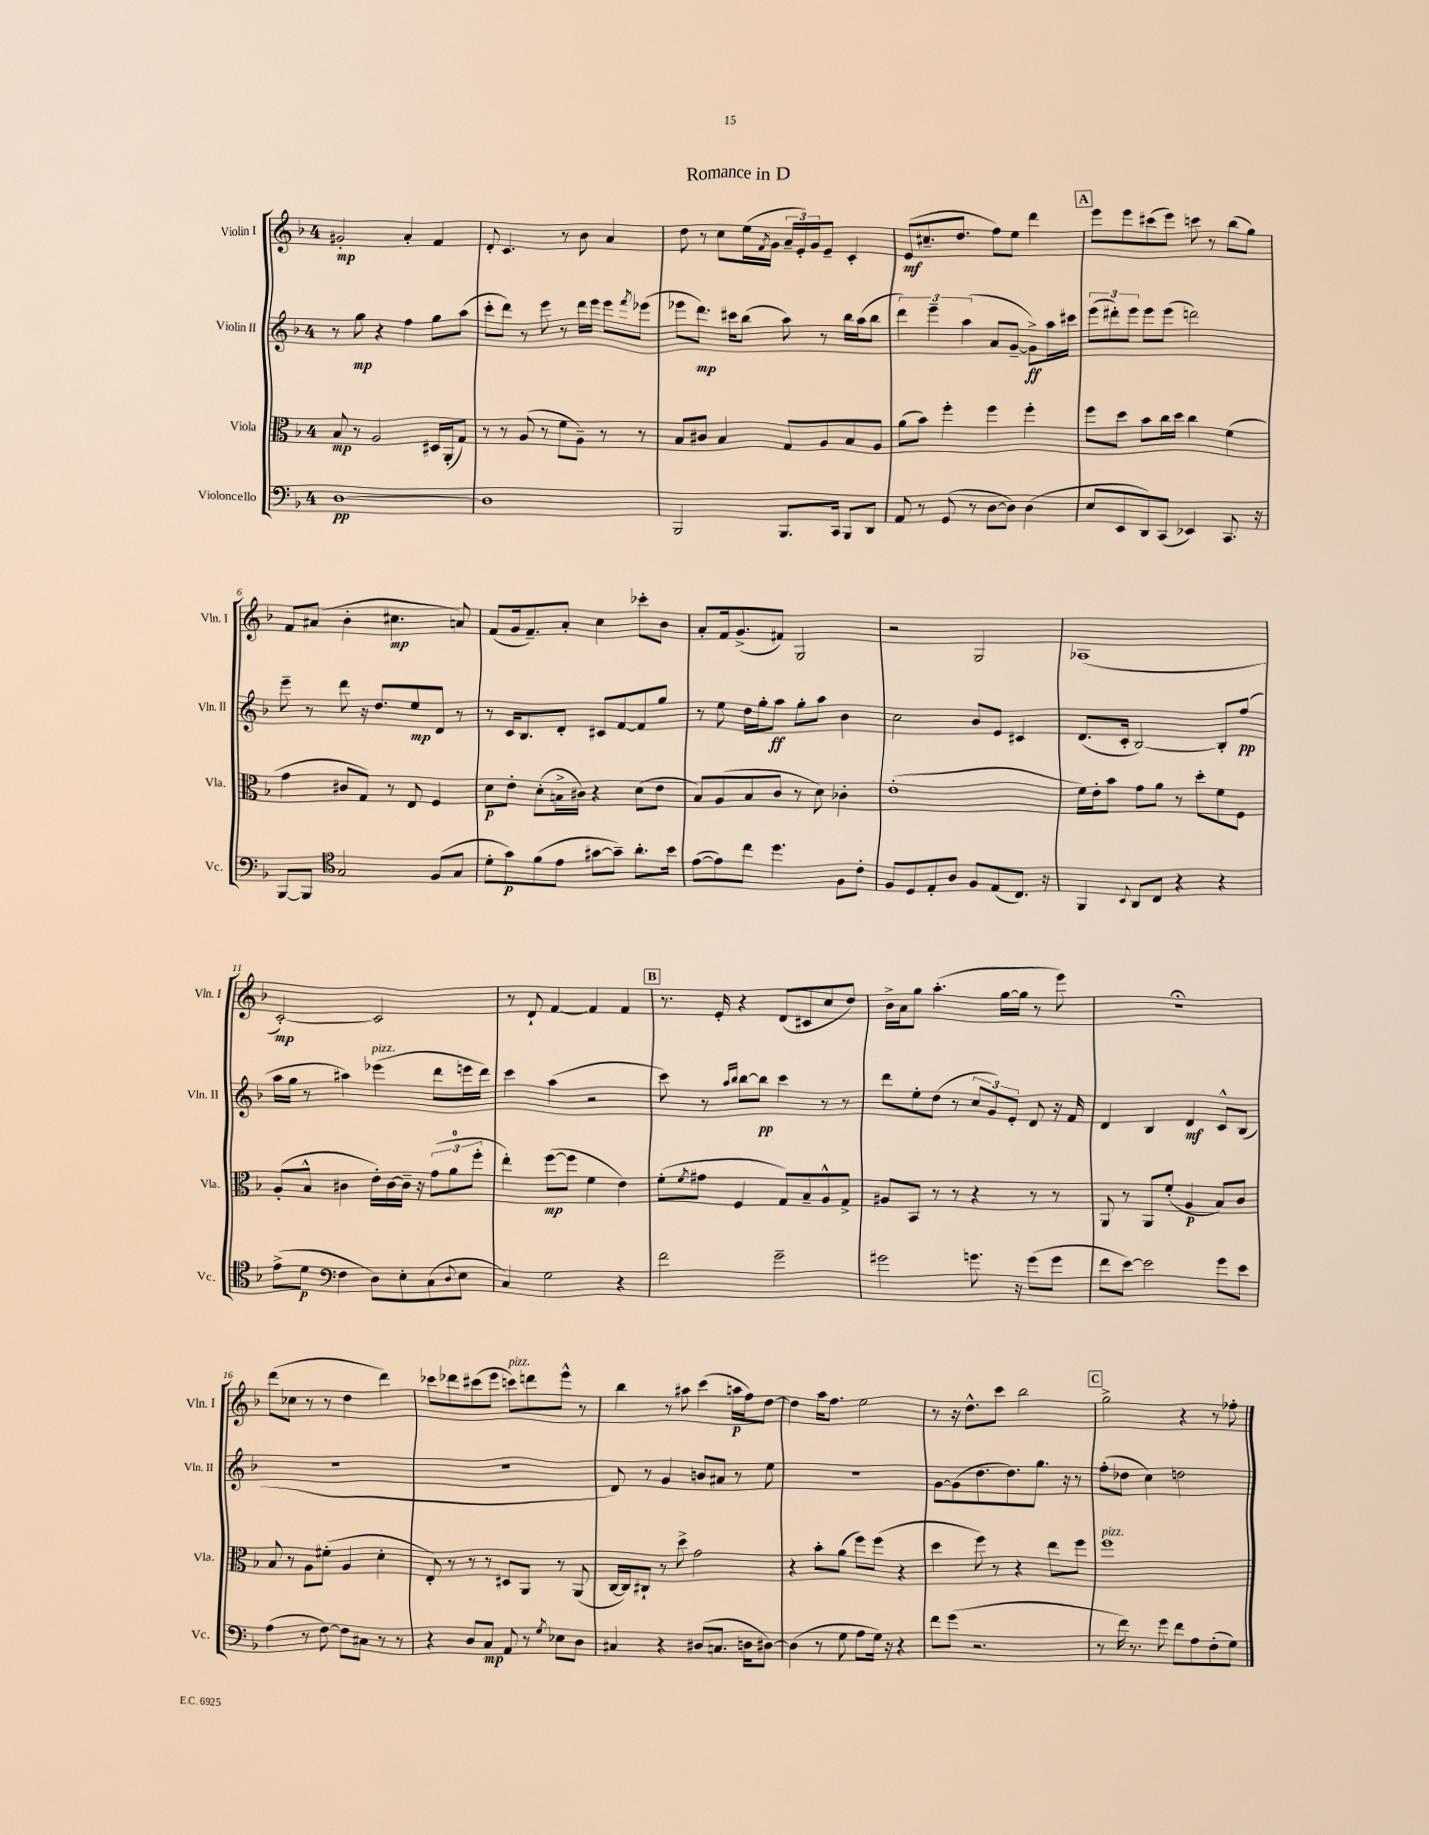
\header { title = "Romance in D" }
<<
\new StaffGroup <<
\new Staff = "s0" \with { instrumentName = "Violin I" shortInstrumentName = "Vln. I" } {
    \clef treble \key f \major \once \override Staff.TimeSignature.style = #'single-digit \time 4/4
    gis'2-.\mp a'4-. f'4 |
    d'8-. c'4. r8 bes'8 a'4 |
    d''8 r8 c''8 e''16( \acciaccatura { f'8 } g'16 \tuplet 3/2 { a'16-- e'16-.) g'16 } e'8-- c'4-. |
    e'8\mf( cis''8.-- d''8. f''8) e''8 d'''4 |
    \mark \markup { \box "A" } e'''8 e'''8 cis'''8( e'''8) c'''8 r8 bes''8( g''8) |
    f'8 ais'8( bes'4-. cis''4.\mp a'8) |
    f'8( g'16 f'8.--) a'8-. c''4 ces'''8-. bes'8 |
    a'8-. f'16 g'8.->( fis'8) g2 |
    r2 g2 |
    aes1( |
    c'2~-.\mp) c'2 |
    r8 d'8-! f'4~ f'4 f'4 |
    \mark \markup { \box "B" } r8. e'16-. r4 d'8( cis'8 c''8 d''8) |
    bes'16-> a'16 g''8 a''4.-.( g''16~ g''16 r8 e'''8) |
    r1\fermata |
    d'''8( ces''8 r8 r8 d''4 d'''4) |
    ces'''8 des'''8 cis'''8( e'''8 c'''8^\markup { \italic "pizz." }) d'''8 e'''8-^ r8 |
    bes''4 r8 ais''8 c'''4( a''16\p f''16) d''8~ |
    d''4 a''16 f''8. e''2 |
    r8 r16 d''8.-^ c'''8 bes''2 |
    \mark \markup { \box "C" } g''2-> r4 r8 fes''8-. \bar "|." |
}
\new Staff = "s1" \with { instrumentName = "Violin II" shortInstrumentName = "Vln. II" } {
    \clef treble \key f \major \once \override Staff.TimeSignature.style = #'single-digit \time 4/4
    r8 g''8\mp r4 f''4 g''8 a''8( |
    c'''8-. d'''8) r8 e'''8 r8 d'''16 e'''16 e'''8 \acciaccatura { f'''8 } ees'''8( |
    ees'''8 d'''8.\mp) cis'''16 bes''8( a''8) r8 bes''16 a''16( bes''8 |
    \tuplet 3/2 { d'''4) e'''4-- a''4( } a'8 g'8~-- g'8->\ff) a''16 cis'''16 |
    \mark \markup { \box "A" } \tuplet 3/2 { e'''8( dis'''8-.) e'''8 } e'''8 e'''8( d'''2) |
    e'''8-- r8 d'''8 r16 d''8. e''8\mp d'8 r8 |
    r8 c'16 bes8. d'8-. cis'8 f'8~ f'8 g''8 |
    r8 e''8 d''16 g''16-. a''8\ff g''8-. a''8 bes'4 |
    c''2 bes'8 e'8 cis'4 |
    d'8.( c'16-. bes2~) bes8-. f''8\pp( |
    a''16 g''16 r8 ais''4) ees'''4^\markup { \italic "pizz." }( d'''8 e'''16 d'''16) |
    c'''4 a''4( r2 |
    \mark \markup { \box "B" } c'''8) r8 \grace { a''16 bes''16 } bes''8~ bes''8\pp c'''4 r8 r8 |
    d'''8 e''8-. d''8( r8 \tuplet 3/2 { c''8 g'8) e'8-. } d'8 r16 f'16 |
    d'4 bes4 d'4\mf c'8-^ bes8( |
    r1 |
    r1 |
    d'8) r8 g'4 b'8 ais'8 r8 e''8 |
    R1 |
    g'8~ g'8( d''8. d''8.) g''8. r16 r8 |
    \mark \markup { \box "C" } f''8-.( des''8 c''4) d''2 \bar "|." |
}
\new Staff = "s2" \with { instrumentName = "Viola" shortInstrumentName = "Vla." } {
    \clef alto \key f \major \once \override Staff.TimeSignature.style = #'single-digit \time 4/4
    bes8\mp r8 a2 dis16 a,16-.( g8) |
    r8 r8 a8( r8 f'8 a8--) r8 r8 |
    bes8 cis'8 bes4 g8 a8 bes8 a8 |
    a'8( bes'8) f''4-. f''4 f''4-. |
    \mark \markup { \box "A" } f''8 d''8 bes'8 c''16 d''16 c''4 f'4( |
    g'4 cis'8 g8) r8 e8 f4 |
    d'8\p e'8-. d'8-.( b16-> cis'16) r4 d'8( e'8 |
    bes8) a8( bes8 c'8 r8 d'8) ces'4-. |
    e'1-.( |
    f'16) e'16-. bes'8 g'8 a'8 r8 d''8-. f'8 f8 |
    a8-.( bes8-^ cis'4 e'16-.) cis'16~ cis'16-- r16 \tuplet 3/2 { g'8( a'8-0 f''8-. } |
    e''4-.) f''8~\mp( f''8 f'4 e'4) |
    \mark \markup { \box "B" } f'8-.( \acciaccatura { f'8 } gis'8 f4 g8) bes8-- a8-^ g8-> |
    ais8 bes,8 r8 r8 r4 r8 r8 |
    a,8 r8 a,8 f'8-.( a4\p bes8) c'8 |
    bes8 r8 a8 fis'8-.( a4 d'4-. |
    e8-.) r8 r8 r8 dis8 a,8 r8 a,8( |
    c16~ c16) cis8-! r8 d''8-> g'2 |
    r4 bes'8-. a'8( f''8) f''8( r4 |
    d''4 f''8) r8 r4 e''8 f''8 |
    \mark \markup { \box "C" } f''1^\markup { \italic "pizz." } \bar "|." |
}
\new Staff = "s3" \with { instrumentName = "Violoncello" shortInstrumentName = "Vc." } {
    \clef bass \key f \major \once \override Staff.TimeSignature.style = #'single-digit \time 4/4
    d1~\pp |
    d1 |
    bes,,2 bes,,8. c,16 bes,,8 d,8 |
    a,8 r8 g,8( r8 d8~ d8) d4( |
    \mark \markup { \box "A" } e8 e,8 d,8) c,8( ees,4) c,8. r16 |
    bes,,8~ bes,,8 \clef tenor g2 f8( g8 |
    d'8-. g'8\p) f'8( e'8 gis'8~ gis'8--) a'8.-. bes'16 |
    e'8~( e'8) c''8 d''4. f8 c'8-. |
    f8 d8 e8-. a8 f8 e8( c8.) r16 |
    f,4 \appoggiatura { bes,8 } a,8 c8 r4 r4 |
    e'8->( d'8\p \clef bass f4 d8) e8-. c8( \appoggiatura { d8 } e8 |
    c4) g2 r4 |
    \mark \markup { \box "B" } f'2 g'2-- |
    gis'2 g'8. r16 g'8( g'8 |
    f'8 e'8~) e'2 g'8 e'8 |
    a4( r8 f8~) f8 cis8 r8 r8 |
    r4 d8 c8\mp a,8 r8 \acciaccatura { g8 } ees8 d8 |
    cis4 r4 dis8( c8. d16 dis8~) |
    dis4( r8 g8 a8 g16) r16 r4 |
    f'8 g'8( r2. |
    \mark \markup { \box "C" } r8 f'16) r8. g'8 f'8 a8 f8-.( g8) \bar "|." |
}
>>
>>
